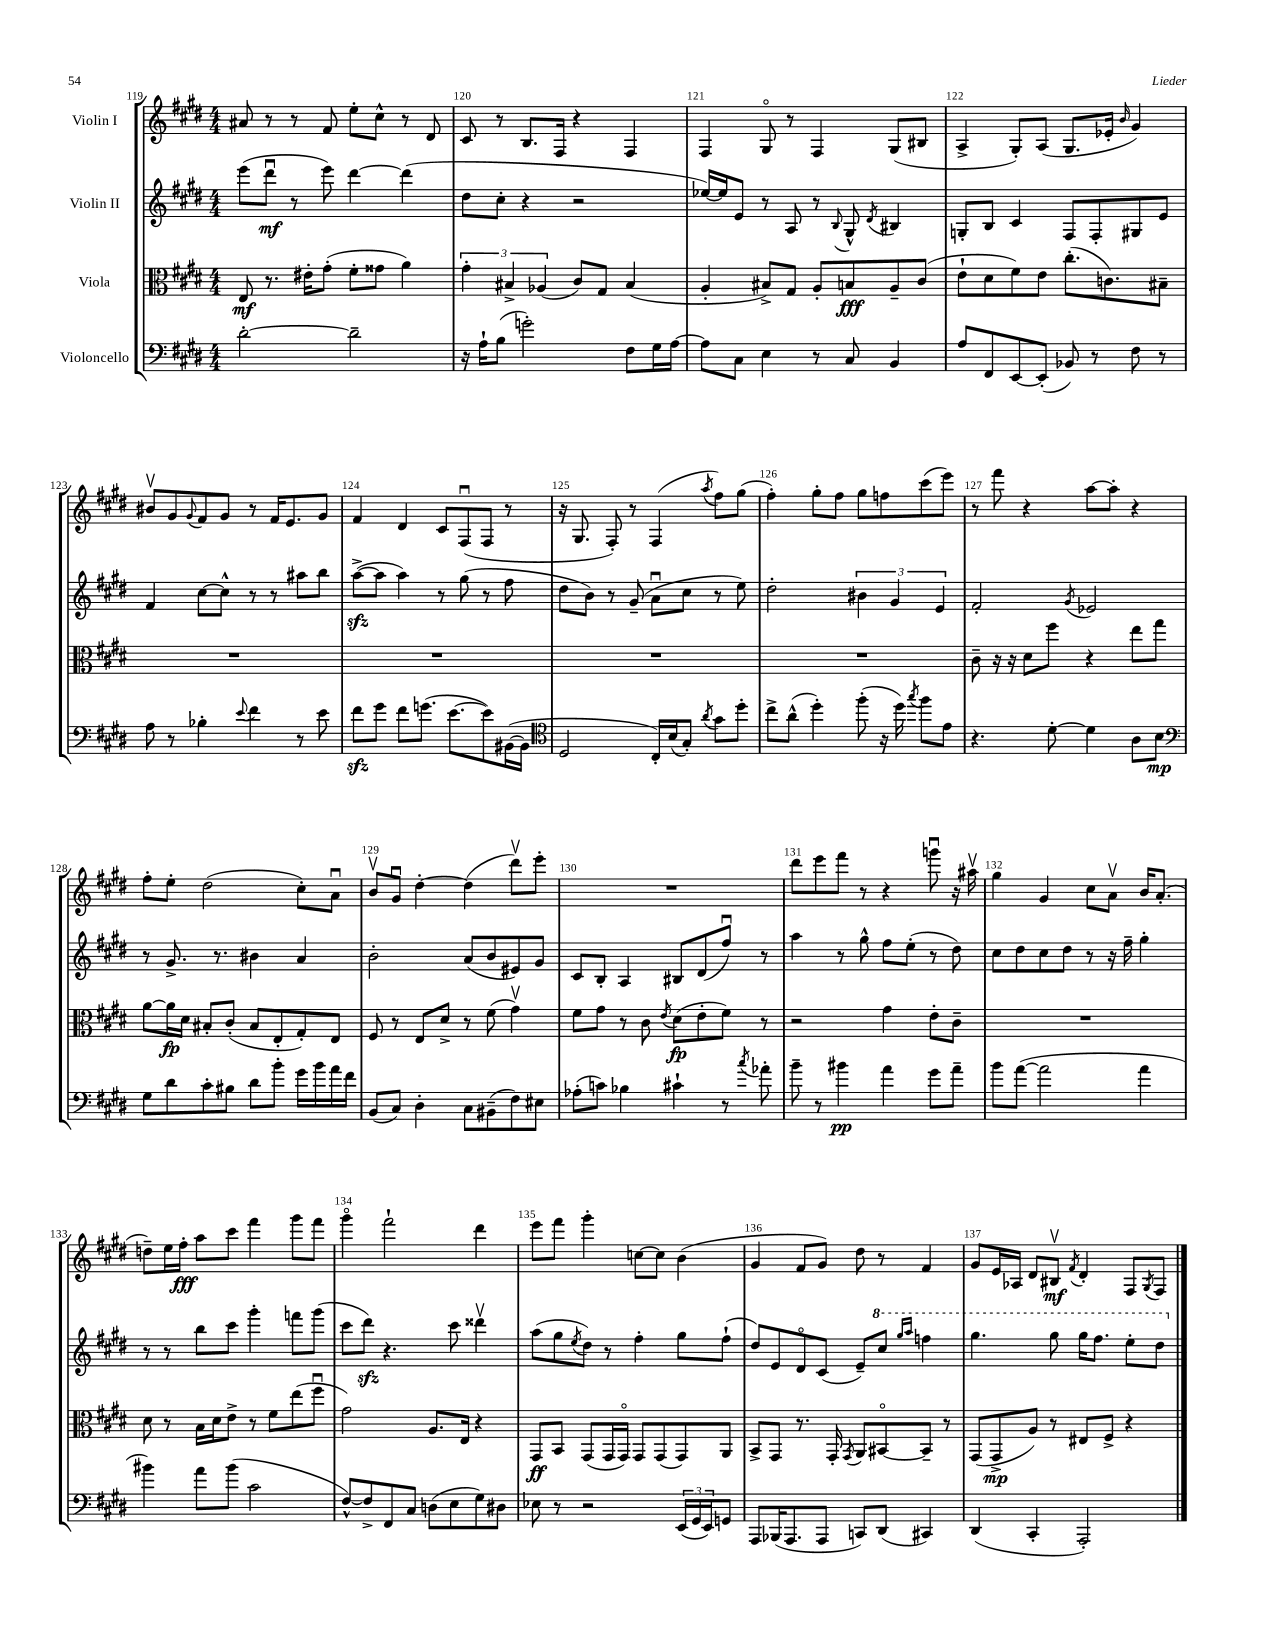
<<
\new StaffGroup <<
\new Staff = "s0" \with { instrumentName = "Violin I" } {
    \clef treble \key e \major \numericTimeSignature \time 4/4
    ais'8 r8 r8 fis'8 e''8-. cis''8-^ r8 dis'8 |
    cis'8 r8 b8. fis16 r4 fis4 |
    fis4 gis8\flageolet r8 fis4 gis8( bis8 |
    a4-> gis8-.) a8( gis8. ees'16-. \grace { b'16 } gis'4) |
    bis'8\upbow gis'8 \appoggiatura { gis'8 } fis'8 gis'8 r8 fis'16 e'8. gis'8 |
    fis'4 dis'4 cis'8 fis8\downbow( fis8 r8 |
    r16 gis8. fis8-.) r8 fis4( \acciaccatura { a''8 } fis''8) gis''8( |
    fis''4-.) gis''8-. fis''8 gis''8 f''8 cis'''8( e'''8) |
    r8 fis'''8 r4 a''8~ a''8-. r4 |
    fis''8-. e''8-. dis''2( cis''8-.) a'8\downbow |
    b'8\upbow gis'8\downbow dis''4~-. dis''4( dis'''8\upbow) e'''8-. |
    R1 |
    dis'''8 e'''8 fis'''8 r8 r4 g'''8\downbow r16 ais''16\upbow |
    gis''4 gis'4 cis''8 a'8\upbow b'16 a'8.-.( |
    d''8--) e''16 fis''16-.\fff a''8 cis'''8 fis'''4 gis'''8 fis'''8 |
    gis'''4\flageolet fis'''2-! dis'''4 |
    e'''8 fis'''8 gis'''4-. c''8~ c''8 b'4( |
    gis'4 fis'8 gis'8) dis''8 r8 fis'4 |
    gis'8 e'16 aes16 dis'8 bis8\upbow\mf \acciaccatura { fis'8 } dis'4-. fis8 \acciaccatura { gis8 } fis8 \bar "|." |
}
\new Staff = "s1" \with { instrumentName = "Violin II" } {
    \clef treble \key e \major \numericTimeSignature \time 4/4
    e'''8( dis'''8\downbow\mf r8 e'''8) dis'''4~ dis'''4( |
    dis''8 cis''8-. r4 r2 |
    ees''16~) ees''16 e'8 r8 a8 r8 \appoggiatura { b8 } gis8-^ \acciaccatura { dis'8 } bis4 |
    g8-. b8 cis'4 fis8 fis8-. gis8 e'8 |
    fis'4 cis''8~ cis''8-^ r8 r8 ais''8 b''8 |
    a''8~->\sfz( a''8 a''4) r8 gis''8( r8 fis''8 |
    dis''8 b'8) r8 gis'8--( a'8\downbow cis''8 r8 e''8) |
    dis''2-. \tuplet 3/2 { bis'4 gis'4 e'4 } |
    fis'2-. \acciaccatura { gis'8 } ees'2 |
    r8 gis'8.-> r8. bis'4 a'4 |
    b'2-. a'8( b'8 eis'8) gis'8 |
    cis'8 b8-. a4 bis8 dis'8( fis''8\downbow) r8 |
    a''4 r8 gis''8-^ fis''8 e''8-.( r8 dis''8) |
    cis''8 dis''8 cis''8 dis''8 r8 r16 fis''16-- gis''4-. |
    r8 r8 b''8 cis'''8 gis'''4-. f'''8 gis'''8( |
    cis'''8 dis'''8\sfz) r4. cis'''8 disis'''4\upbow |
    a''8( gis''8 \acciaccatura { e''8 } dis''8) r8 fis''4-. gis''8 fis''8-!( |
    dis''8) e'8 dis'8\flageolet cis'8( e'8--) \ottava #1 cis'''8 \grace { gis'''16 a'''16 } f'''4 |
    gis'''4. gis'''8 gis'''16 fis'''8. e'''8-. dis'''8 \ottava #0 \bar "|." |
}
\new Staff = "s2" \with { instrumentName = "Viola" } {
    \clef alto \key e \major \numericTimeSignature \time 4/4
    e8\mf r8. eis'16-. gis'8-.( fis'8-. gisis'8 a'4) |
    \tuplet 3/2 { gis'4-. bis4-> aes4( } cis'8) gis8 bis4( |
    a4-. bis8->) gis8 a8-. b8\fff a8-- cis'8( |
    e'8-! dis'8 fis'8) e'8 cis''8.-.( c'8.) bis8-- |
    R1 |
    R1 |
    R1 |
    R1 |
    cis'8-- r16 r16 dis'8 fis''8 r4 e''8 gis''8 |
    a'8~ a'16\fp dis'16 bis8-. cis'8-.( bis8 e8-. gis8-.) e8 |
    fis8 r8 e8 dis'8-> r8 fis'8( gis'4\upbow) |
    fis'8 gis'8 r8 cis'8 \acciaccatura { e'8 } dis'8\fp( e'8-. fis'8) r8 |
    r2 gis'4 e'8-. cis'8-- |
    R1 |
    dis'8 r8 b16 dis'16 e'8-> r8 fis'8 e''8( fis''8\downbow |
    gis'2) a8. e16 r4 |
    gis,8\ff b,8 gis,8( gis,16 gis,16\flageolet) gis,8 gis,8( gis,8) a,8 |
    b,8-> gis,8 r8. gis,16-. \acciaccatura { gis,8 } a,8 bis,8~\flageolet bis,8-- r8 |
    gis,8( gis,8->\mp a8) r8 eis8 fis8-> r4 \bar "|." |
}
\new Staff = "s3" \with { instrumentName = "Violoncello" } {
    \clef bass \key e \major \numericTimeSignature \time 4/4
    dis'2~-. dis'2-- |
    r16 a16-! b8( g'2-.) fis8 gis16 a16~ |
    a8 cis8 e4 r8 cis8 b,4 |
    a8 fis,8 e,8~ e,8-.( bes,8) r8 fis8 r8 |
    a8 r8 bes4-. \appoggiatura { e'8 } fis'4 r8 e'8 |
    fis'8\sfz gis'8 fis'8 g'8.( e'8.~ e'8) bis,16~( bis,16 |
    \clef tenor dis2 cis16-.) b16( gis8-.) \acciaccatura { a'8 } gis'8 dis''8-. |
    cis''8-> a'8-^( dis''4-.) fis''8-.( r16 dis''16) \acciaccatura { gis''8 } fis''8 e'8 |
    r4. dis'8~-. dis'4 a8 b8\mp |
    \clef bass gis8 dis'8 cis'8-. bis8 dis'8 b'8-. gis'16 b'16 a'16 fis'16 |
    b,8( cis8) dis4-. cis8 bis,8--( fis8) eis8 |
    aes8-.( c'8) bes4 cis'4-! r8 \acciaccatura { cis''8 } aes'8-. |
    b'8-- r8 bis'4\pp a'4 gis'8 a'8-- |
    b'8 a'8~( a'2 a'4 |
    bis'4) a'8 bis'8( cis'2 |
    fis8~-^) fis8-> fis,8 cis8 d8( e8 gis8) dis8 |
    ees8 r8 r2 \tuplet 3/2 { e,16( gis,16 e,16) } g,8 |
    a,,8 bes,,16( a,,8. a,,8 c,8) dis,8( cis,4) |
    dis,4( cis,4-. a,,2-.) \bar "|." |
}
>>
>>
\layout { \context { \Score currentBarNumber = #119 \override BarNumber.break-visibility = ##(#f #t #t) barNumberVisibility = #all-bar-numbers-visible } }
